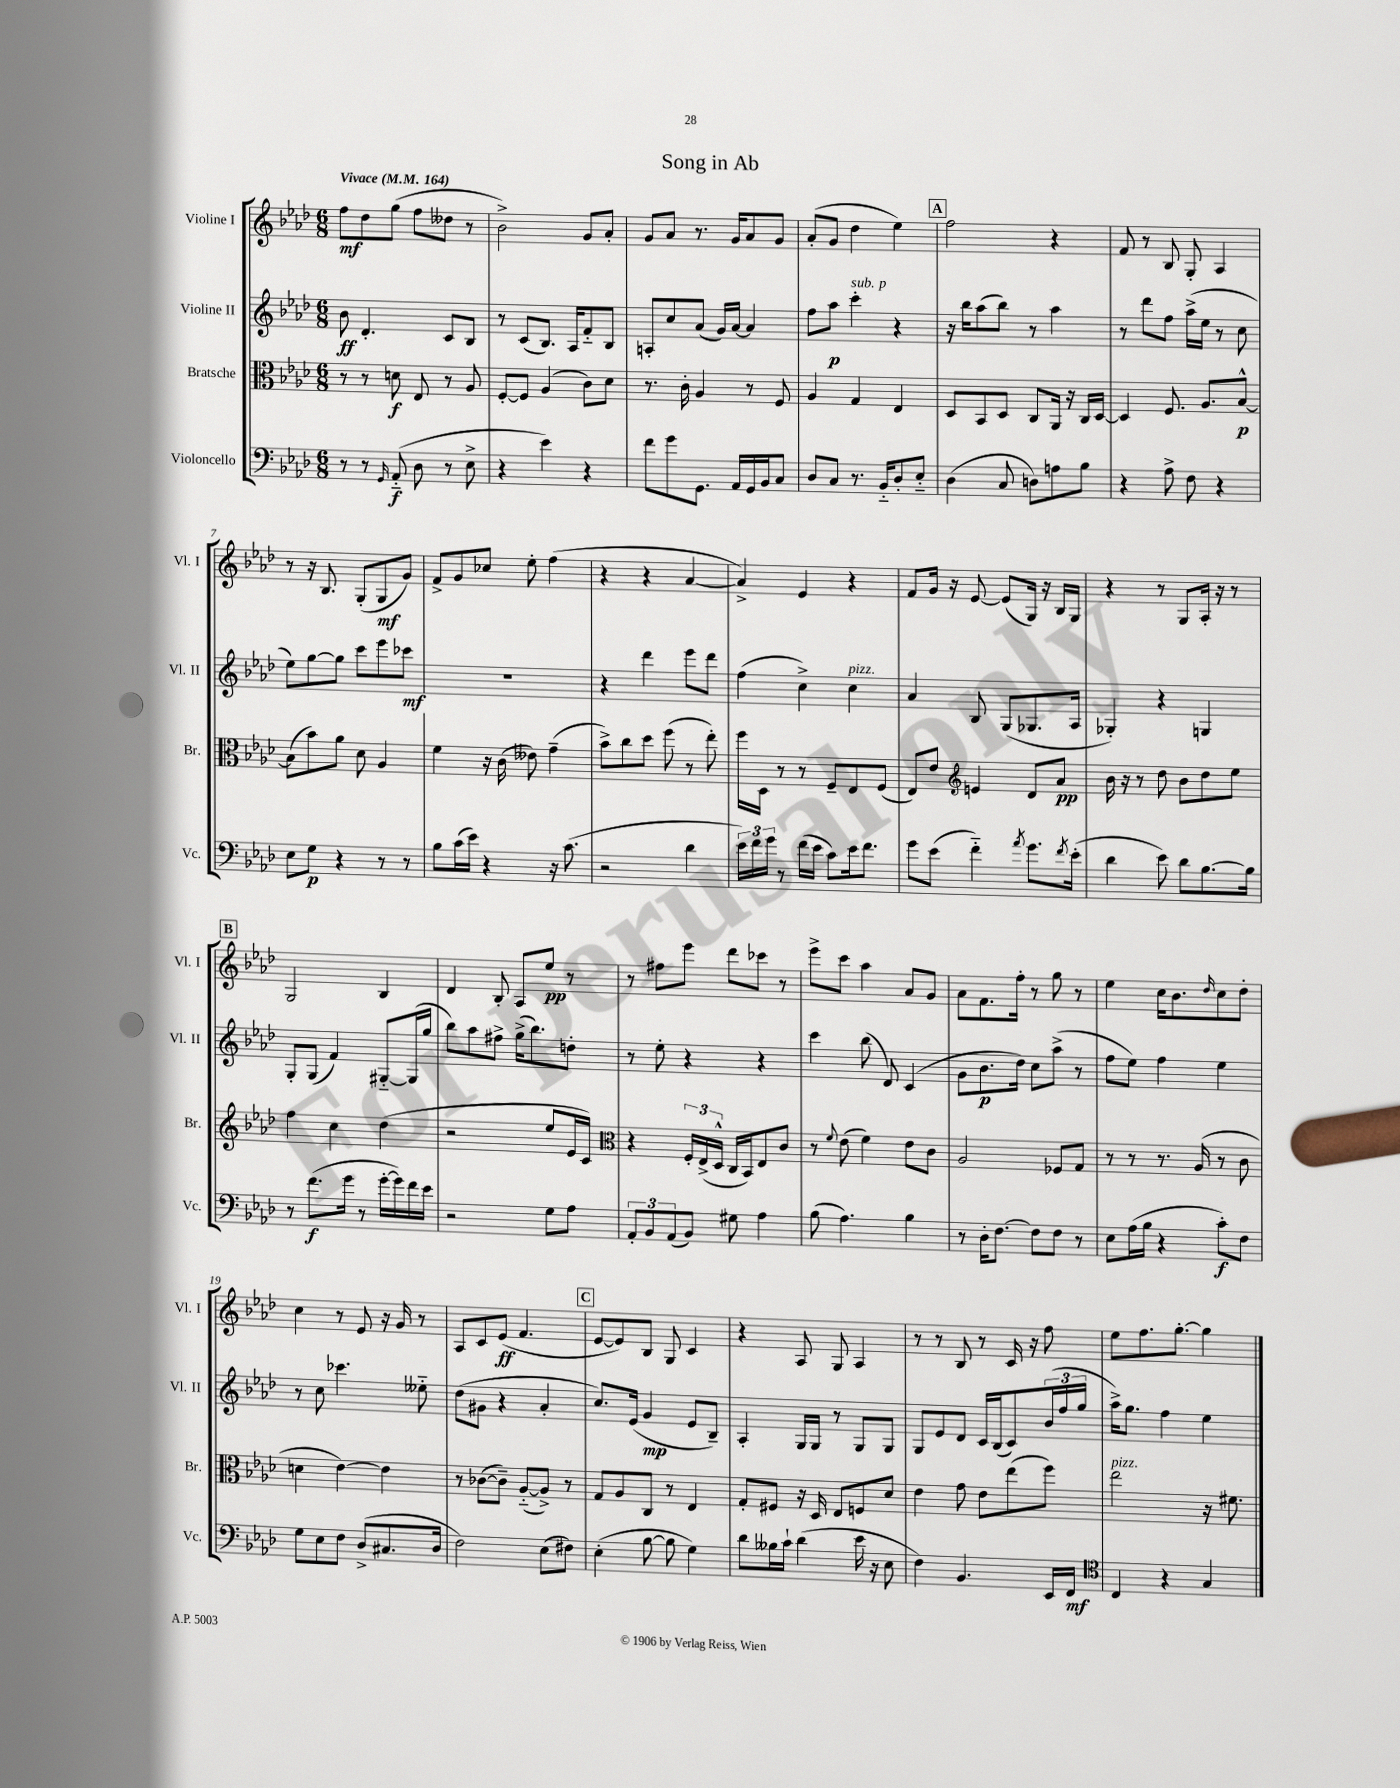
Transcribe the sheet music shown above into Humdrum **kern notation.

**kern	**dynam	**kern	**dynam	**kern	**dynam	**kern	**dynam
*part4	*part4	*part3	*part3	*part2	*part2	*part1	*part1
*staff4	*staff4	*staff3	*staff3	*staff2	*staff2	*staff1	*staff1
*I"Violoncello	*	*I"Bratsche	*	*I"Violine II	*	*I"Violine I	*
*I'Vc.	*	*I'Br.	*	*I'Vl. II	*	*I'Vl. I	*
*clefF4	*	*clefC3	*	*clefG2	*	*clefG2	*
*k[b-e-a-d-]	*	*k[b-e-a-d-]	*	*k[b-e-a-d-]	*	*k[b-e-a-d-]	*
*M6/8	*	*M6/8	*	*M6/8	*	*M6/8	*
*MM164	*	*MM164	*	*MM164	*	*MM164	*
=1	=1	=1	=1	=1	=1	=1	=1
!	!	!	!	!	!	!LO:TX:a:B:t=Vivace	!
8r	.	8r	.	8b-\	ff	8ff\L	mf
8r	.	8r	.	4.d-'/	.	8dd-\	.
16qqGG/	.	.	.	.	.	.	.
(8AA-/	f	8dn\	f	.	.	(8gg\J	.
8D-\	.	8E-/	.	.	.	8ff\L	.
8r	.	8r	.	8c/L	.	8dd--X\J	.
8E-^\	.	8A-/	.	8B-/J	.	8r	.
=2	=2	=2	=2	=2	=2	=2	=2
4r	.	[8F'/L	.	8r	.	2b-^\)	.
.	.	8F/J]	.	(8c/L	.	.	.
4e-\)	.	(4A-/	.	8.B-/J)	.	.	.
.	.	.	.	16A-/KL	.	.	.
4r	.	8c\L)	.	8f/	.	8g/L	.
.	.	8d-\J	.	8B-/J	.	8a-'/J	.
=3	=3	=3	=3	=3	=3	=3	=3
8f\L	.	8.r	.	8An'/L	.	8g/L	.
8g\	.	.	.	8cc/	.	8a-/J	.
.	.	16c'\	.	.	.	.	.
8.GG\J	.	4A-/	.	(8a-/J	.	8.r	.
.	.	.	.	16g/LL)	.	.	.
16AA-/LL	.	.	.	[16a-/JJ	.	16g/KL	.
16GG/	.	8r	.	4a-/]	.	8a-/	.
16BB-/J	.	.	.	.	.	.	.
8C/J	.	8F/	.	.	.	8g/J	.
=4	=4	=4	=4	=4	=4	=4	=4
8D-/L	.	4A-/	.	8ff\L	.	(8a-'/L	.
8C/J	.	.	.	8aa-\J	p	8g/J	.
!	!	!	!	!LO:TX:a:i:t=sub. p	!	!	!
8.r	.	4G/	.	4ccc'\	.	4dd-\	.
16BB-/KL	.	.	.	.	.	.	.
8D-'/	.	4E-/	.	4r	.	4ee-\)	.
8E-/J	.	.	.	.	.	.	.
!!LO:REH:place=s1:t=A
=5	=5	=5	=5	=5	=5	=5	=5
(4D-\	.	8D-/L	.	16r	.	2ff\	.
.	.	.	.	16bb-\KL	.	.	.
.	.	8BB-/	.	(8aa-\	.	.	.
8C/	.	8D-/J	.	8bb-\J)	.	.	.
8Dn\L)	.	8C/L	.	8r	.	.	.
8An\	.	16AA-/Jk	.	4aa-\	.	4r	.
.	.	16r	.	.	.	.	.
8B-\J	.	16C/LL	.	.	.	.	.
.	.	[16D-/JJ	.	.	.	.	.
=6	=6	=6	=6	=6	=6	=6	=6
4r	.	4D-/]	.	8r	.	8f/	.
.	.	.	.	8ddd-\L	.	8r	.
8A-^\	.	8.F/	.	8ff\J	.	8B-/	.
8F\	.	.	.	(16aa-^\LL	.	8G'/	.
.	.	8.A-/L	.	16ee-\JJ	.	.	.
4r	.	.	.	8r	.	4A-/	.
.	.	[8B-^^/J	p	8cc\	.	.	.
!!LO:LB:g=z
=7	=7	=7	=7	=7	=7	=7	=7
8E-\L	.	(8B-\L]	.	8ee-\L)	.	8r	.
8G\J	p	8b-\)	.	[8gg\	.	16r	.
.	.	.	.	.	.	8.B-/	.
4r	.	8a-\J	.	8gg\J]	.	.	.
.	.	8d-\	.	8ccc\L	.	(8G'/L	.
8r	.	4A-/	.	8eee-\	.	8G/	mf
8r	.	.	.	8ccc-X\J	mf	8g/J)	.
=8	=8	=8	=8	=8	=8	=8	=8
8B-\L	.	4f\	.	2.r	.	8f^/L	.
(16c\L	.	.	.	.	.	8g/	.
16e-\JJ)	.	.	.	.	.	.	.
4r	.	16r	.	.	.	8cc-X/J	.
.	.	(16c\	.	.	.	.	.
.	.	8e--X\)	.	.	.	8ee-'\	.
16r	.	(4g~\	.	.	.	(4ff\	.
(8.c\	.	.	.	.	.	.	.
=9	=9	=9	=9	=9	=9	=9	=9
2r	.	8b-^\L)	.	4r	.	4r	.
.	.	8cc\	.	.	.	.	.
.	.	8dd-\J	.	4ddd-\	.	4r	.
.	.	(8ff\	.	.	.	.	.
4d-\	.	8r	.	8eee-\L	.	[4a-/	.
.	.	8ee-'\)	.	8ddd-\J	.	.	.
=10	=10	=10	=10	=10	=10	=10	=10
24e-\LL)	.	16ff\LL	.	(4ff\	.	4a-^/])	.
24f\	.	.	.	.	.	.	.
.	.	16D-\JJ	.	.	.	.	.
24g\JJ	.	.	.	.	.	.	.
8r	.	8r	.	.	.	.	.
(16f\LL	.	8r	.	4cc^\)	.	4e-/	.
16e-\JJ	.	.	.	.	.	.	.
8c\L)	.	8F~/L	.	.	.	.	.
!	!	!	!	!LO:TX:a:i:t=pizz.	!	!	!
16e-\k	.	8E-/	.	4cc\	.	4r	.
8.f\J	.	.	.	.	.	.	.
.	.	(8F/J	.	.	.	.	.
=11	=11	=11	=11	=11	=11	=11	=11
8g\L	.	8E-/L)	.	4a-/	.	8f/L	.
(8e-\J	.	8e-/J	.	.	.	16g/Jk	.
.	.	.	.	.	.	16r	.
*	*	*clefG2	*	*	*	*	*
4f\)	.	4en/	.	8B-/	.	[8e-/	.
.	.	.	.	(8G/L	.	(8e-/L]	.
8qa-/	.	.	.	.	.	.	.
8.g\L	.	8d-/L	.	8.G-X/	.	16G/Jk)	.
.	.	.	.	.	.	16r	.
.	.	8a-/J	pp	.	.	16B-/LL	.
8qf/	.	.	.	.	.	.	.
(16e-'\Jk	.	.	.	16A-/Jk	.	16G/JJ	.
=12	=12	=12	=12	=12	=12	=12	=12
4d-\	.	16b-\	.	4G-X'/)	.	4r	.
.	.	16r	.	.	.	.	.
.	.	8r	.	.	.	.	.
8e-\)	.	8dd-\	.	4r	.	8r	.
8d-\L	.	8b-\L	.	.	.	8G/L	.
[8.B-\	.	8dd-\	.	4Gn/	.	16A-'/Jk	.
.	.	.	.	.	.	16r	.
.	.	8ee-\J	.	.	.	8r	.
16B-\Jk]	.	.	.	.	.	.	.
!!LO:LB:g=z
!!LO:REH:place=s1:t=B
=13	=13	=13	=13	=13	=13	=13	=13
8r	.	4ff\	.	8G'/L	.	2G/	.
(8.f\L	f	.	.	(8G/J	.	.	.
.	.	4cc\	.	4f/)	.	.	.
16g\Jk	.	.	.	.	.	.	.
8r	.	.	.	.	.	.	.
[16g'\LL	.	(4dd-\	.	[8G#X/L	.	4B-/	.
16g\])	.	.	.	.	.	.	.
16f\	.	.	.	(16G#/L]	.	.	.
16e-\JJ	.	.	.	16gg/JJ	.	.	.
=14	=14	=14	=14	=14	=14	=14	=14
2r	.	2r	.	8bb-\L)	.	4d-/	.
.	.	.	.	8aa-\	.	.	.
.	.	.	.	8ff#X^\J	.	8B-'/	.
.	.	.	.	(16gg^\KL	.	8A-/L	.
.	.	.	.	8.bb-\)	.	.	.
8G\L	.	8ee-/L	.	.	.	8ee-/J	pp
8A-\J	.	16e-/L	.	8ddn'\J	.	8r	.
.	.	16c/JJ)	.	.	.	.	.
=15	=15	=15	=15	=15	=15	=15	=15
*	*	*clefC3	*	*	*	*	*
12AA-'/L	.	4r	.	8r	.	8r	.
12BB-/	.	.	.	.	.	.	.
.	.	.	.	8ee-'\	.	8ff#X\L	.
(12AA-/	.	.	.	.	.	.	.
8BB-/J)	.	24F'/LL	.	4r	.	8eee-\J	.
.	.	(24E-^/	.	.	.	.	.
.	.	24D-^^/JJ	.	.	.	.	.
8G#X\	.	16C/LL	.	.	.	8ddd-\L	.
.	.	16BB-/J)	.	.	.	.	.
4A-\	.	8E-/	.	4r	.	8ccc-X\J	.
.	.	8c/J	.	.	.	8r	.
=16	=16	=16	=16	=16	=16	=16	=16
(8B-\	.	8r	.	4ccc\	.	8eee-^\L	.
.	.	8qqf/	.	.	.	.	.
4.A-\)	.	(8e-\	.	.	.	8ccc\J	.
.	.	4f\)	.	(8bb-\	.	4aa-\	.
.	.	.	.	8d-/)	.	.	.
4B-\	.	8e-\L	.	(4c/	.	8a-/L	.
.	.	8c\J	.	.	.	8g/J	.
=17	=17	=17	=17	=17	=17	=17	=17
8r	.	2A-/	.	8g\L	.	8a-\L	.
16D-'\KL	.	.	.	8.b-\	p	8.f\	.
[8.F\J	.	.	.	.	.	.	.
.	.	.	.	16dd-\Jk)	.	16ff'\Jk	.
8F\L]	.	.	.	8cc\L	.	8r	.
8F\J	.	8F-X/L	.	(8aa-^\J	.	8gg\	.
8r	.	8G/J	.	8r	.	8r	.
=18	=18	=18	=18	=18	=18	=18	=18
8E-\L	.	8r	.	8ff\L	.	4ee-\	.
(16A-\L	.	8r	.	8ee-\J)	.	.	.
16B-\JJ	.	.	.	.	.	.	.
4r	.	8.r	.	4ff\	.	16cc\KL	.
.	.	.	.	.	.	8.b-\	.
.	.	(16A-/	.	.	.	.	.
.	.	.	.	.	.	16qqdd-/	.
8c'\L)	f	8r	.	4ee-\	.	8cc\	.
8F\J	.	8c\	.	.	.	8dd-'\J	.
!!LO:LB:g=z
=19	=19	=19	=19	=19	=19	=19	=19
8G\L	.	4dn\	.	8r	.	4cc\	.
8E-\	.	.	.	8cc\	.	.	.
8F\J	.	[4e-\)	.	4.ccc-X\	.	8r	.
(8D-^/L	.	.	.	.	.	8e-/	.
8.C#X/	.	4e-\]	.	.	.	16r	.
.	.	.	.	.	.	16g/	.
.	.	.	.	8ee--X\	.	8r	.
16D-/Jk	.	.	.	.	.	.	.
=20	=20	=20	=20	=20	=20	=20	=20
2F\)	.	8r	.	(8dd-\L	.	8A-/L	.
.	.	([8c-X\L	.	8g#X\J	.	8c/	.
.	.	8c-~\J])	.	4r	.	(8e-/J	ff
.	.	([8A-/L	.	.	.	4.f/	.
(8E-\L	.	8A-^/J])	.	4a-'/	.	.	.
8F#X\J)	.	8r	.	.	.	.	.
!!LO:REH:place=s1:t=C
=21	=21	=21	=21	=21	=21	=21	=21
(4E-'\	.	8G/L	.	8.cc/L)	.	[8e-/L	.
.	.	8A-/	.	.	.	8e-/])	.
.	.	.	.	(16e-/Jk	.	.	.
[8B-\	.	8C/J	.	4g/	mp	8B-/J	.
8B-\]	.	8r	.	.	.	8G/	.
4G\)	.	4E-/	.	8e-/L	.	4c/	.
.	.	.	.	8B-~/J)	.	.	.
=22	=22	=22	=22	=22	=22	=22	=22
8d-\L	.	8G'/L	.	4A-'/	.	4r	.
16B--X\L	.	8F#X/J	.	.	.	.	.
16c`\JJ	.	.	.	.	.	.	.
(4d-\	.	16r	.	16G/LL	.	8A-/	.
.	.	16D-/	.	16G/JJ	.	.	.
.	.	8E-/L	.	8r	.	8G/	.
16e-\	.	8Fn/	.	8G/L	.	4A-/	.
16r	.	.	.	.	.	.	.
8E-\	.	8d-/J	.	8G/J	.	.	.
=23	=23	=23	=23	=23	=23	=23	=23
4F\)	.	4e-\	.	8G/L	.	8r	.
.	.	.	.	8e-/	.	8r	.
4.BB-/	.	8g\	.	8d-/J	.	8B-/	.
.	.	8e-\L	.	16c/LL	.	8r	.
.	.	.	.	(16B-/J	.	.	.
.	.	(8ee-\	.	8c/)	.	16c/	.
.	.	.	.	.	.	16r	.
16EE-/LL	.	8ff\J)	.	(24b-/L	.	8ff\	.
.	.	.	.	24ff/	.	.	.
16FF/JJ	mf	.	.	.	.	.	.
.	.	.	.	24gg/JJ	.	.	.
=24	=24	=24	=24	=24	=24	=24	=24
*clefC4	*	*	*	*	*	*	*
!	!	!LO:TX:a:i:t=pizz.	!	!	!	!	!
4C/	.	2ee-\	.	16aa-^\KL)	.	8ee-\L	.
.	.	.	.	8.gg\J	.	.	.
.	.	.	.	.	.	8.ff\	.
4r	.	.	.	4ff\	.	.	.
.	.	.	.	.	.	[8.gg'\J	.
4G/	.	16r	.	4ee-\	.	4gg\]	.
.	.	8.f#X\	.	.	.	.	.
==	==	==	==	==	==	==	==
*-	*-	*-	*-	*-	*-	*-	*-
